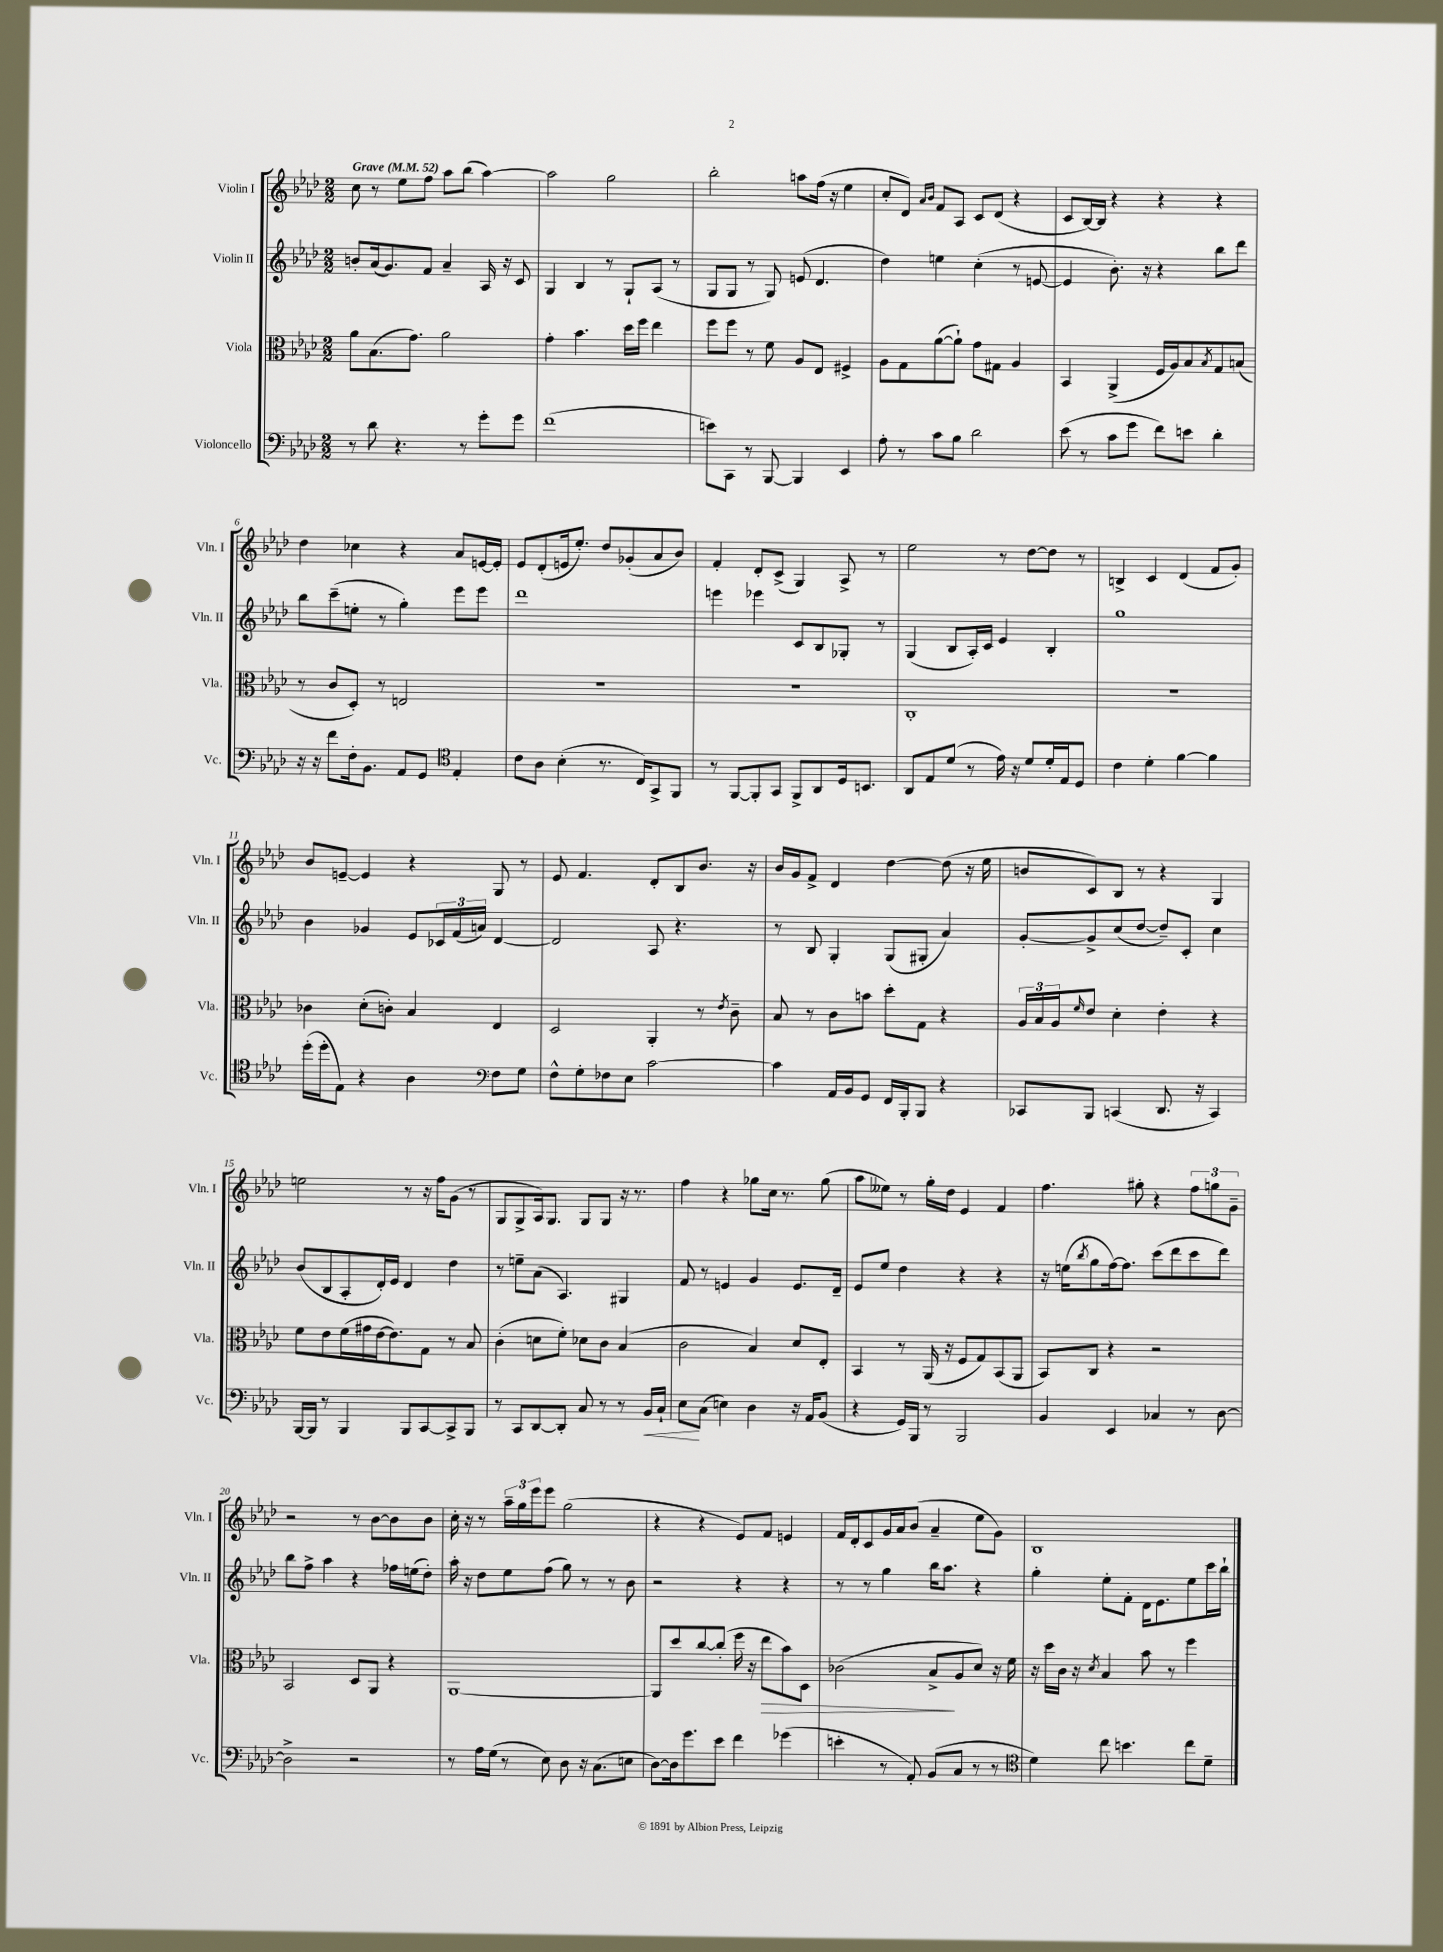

**kern	**kern	**kern	**kern
*staff4	*staff3	*staff2	*staff1
*clefF4	*clefC3	*clefG2	*clefG2
*k[b-e-a-d-]	*k[b-e-a-d-]	*k[b-e-a-d-]	*k[b-e-a-d-]
*M2/2	*M2/2	*M2/2	*M2/2
*MM52	*MM52	*MM52	*MM52
8r	8a-\L	8b'/L	8cc\
8d-\	(8.B-\	(16a-/k	8r
.	.	8.g/)	.
4.r	.	.	8ee-\L
.	8.g\J)	.	.
.	.	8f/J	8ff\J
.	2a-\	4a-~/	8aa-\L
8r	.	.	(8bb-\J
8g'\L	.	16A-/	[4aa-\)
.	.	16r	.
8g\J	.	8c/	.
=	=	=	=
(1f	4g'\	4G/	2aa-\]
.	4.b-\	4B-/	.
.	.	8r	2gg\
.	16dd-\LL	8G`/L	.
.	16ff\JJ	.	.
.	4ee-\	(8A-/J	.
.	.	8r	.
=	=	=	=
8e\L)	8ff\L	8G/L	2bb-'\
8CC\J	8ff\J	8G/J	.
8r	8r	8r	.
[8BBB-/	8f\	8G/)	.
4BBB-/]	8A-/L	(8e/	8aa\L
.	8E-/J	4.d-/	(16ff\Jk
.	.	.	16r
4EE-/	4F#^/	.	4ee-\
=	=	=	=
8A-'\	8A-\L	4dd-\)	8cc'/L
8r	8G\	.	8d-/J)
.	.	.	16qqa-/LL
.	.	.	16qqb-/JJ
8c\L	([8a-\	4ee\	8f/L
8B-\J	8a-`\]J)	.	8A-/J
2d-\	8g\L	(4cc'\	8c/L
.	8G#\J	.	(8d-/J
.	4A-/	8r	4r
.	.	[8e/	.
=	=	=	=
(8e-\	4BB-/	4e/]	8c/L
8r	.	.	[16B-/L)
.	.	.	16B-/]JJ
8c\L	(4AA-^/	8.b-'\)	4r
8g\J	.	.	.
.	.	16r	.
8f\L)	16F/LL	4r	4r
.	16A-/J)	.	.
8e\J	8B-/	.	.
.	8qB-/	.	.
4d-'\	8G/	8bb-\L	4r
.	(8B/J	8ddd-\J	.
=	=	=	=
16r	8r	8bb-\L	4dd-\
16r	.	.	.
8f\L	8c/L	(8ccc~\	.
16F'\k	8D-'/J)	8ee'\J	4cc-\
8.BB-\J	.	.	.
.	8r	8r	.
8AA-/L	2E/	4gg'\)	4r
8GG/J	.	.	.
*clefC4	*	*	*
4E-'/	.	8eee-\L	8a-/L
.	.	8eee-\J	[16e/L
.	.	.	16e'/]JJ
=	=	=	=
8c\L	1r	1ddd-	8e-/L
8A-\J	.	.	(8d-'/
(4B-'\	.	.	16e/k
.	.	.	8.ee-'/J)
8.r	.	.	8dd-/L
.	.	.	(8g-'/
16C/LK)	.	.	.
8GG^/	.	.	8a-/
8FF/J	.	.	8b-/J)
=	=	=	=
8r	1r	4eee\	4f'/
[8FF/L	.	.	.
8FF'/]	.	4eee-\	8d-'/L
8GG/J	.	.	(8c^/J
8FF^/L	.	8c/L	4G/)
8AA-/	.	8B-/	.
16D-/k	.	8G-'/J	8A-^/
8.BB/J	.	.	.
.	.	8r	8r
=	=	=	=
8AA-/L	1C'	(4G/	2ee-\
8E-/	.	.	.
(8d-/J	.	8B-/L	.
8r	.	16A-'/L)	.
.	.	16c/JJ	.
16e-\)	.	4e-/	8r
16r	.	.	.
8d-/L	.	.	[8dd-\L
16d-'/L	.	4B-'/	8dd-\]J
16E-/J	.	.	.
8D-/J	.	.	8r
=	=	=	=
4c\	1r	1gg	4B^/
4d-'\	.	.	4c/
[4f\	.	.	(4d-/
4f\]	.	.	8f/L
.	.	.	8g'/J)
=	=	=	=
(16dd-'\LL	4c-\	4b-\	8b-/L
16dd-'\J	.	.	.
8E-\J)	.	.	[8e~/J
4r	(8d-'\L	4g-/	4e/]
.	8c'\J)	.	.
4A-\	4B-/	8e-/L	4r
.	.	24c-/L	.
.	.	(24f/	.
.	.	24a/JJ)	.
*clefF4	*	*	*
8F\L	4E-/	[4d-/	8G/
8G\J	.	.	8r
=	=	=	=
8F^^\L	2D-/	2d-/]	8e-/
8G'\	.	.	4.f/
8F-\	.	.	.
8E-\J	.	.	.
[2c\	4AA-'/	8A-/	8d-'/L
.	.	4.r	8B-/
.	8r	.	8.b-/J
.	8qe-/	.	.
.	8c~\	.	.
.	.	.	16r
=	=	=	=
4c\]	8B-/	8r	16b-/LL
.	.	.	16g/J
.	8r	8B-/	8f^/J
16AA-/LL	8c\L	4G'/	4d-/
16BB-/J	.	.	.
8GG/J	8b\J	.	.
16FF/LL	8dd-'\L	(8G/L	[4dd-\
16BBB-'/J	.	.	.
8BBB-/J	8G\J	8G#'/J	.
4r	4r	4a-/)	(8dd-\]
.	.	.	16r
.	.	.	16ee-\
=	=	=	=
8CC-/L	24A-/LL	[8g'/L	8b/L
.	24B-/	.	.
.	24A-/J	.	.
.	16qqf/	.	.
8BBB-/J	8e-/J	8g^/]	8c/)
(4CC/	4d-'\	(8cc/	8B-/J
.	.	[8dd-/J	8r
8.DD-/	4e-'\	8dd-~/]L)	4r
.	.	8c'/J	.
16r	.	.	.
4CC/)	4r	4cc\	4G/
=	=	=	=
[16BBB-/LL	8f\L	(8b-/L	2ee\
16BBB-/]JJ	.	.	.
8r	8e-\	8B-/	.
4BBB-/	(16f\L	8A-'/	.
.	16g#\	.	.
.	[16e-\J	16d-'/L)	.
.	8.e-\])	16e-/JJ	.
8BBB-/L	.	4d-/	8r
[8CC/	8G\J	.	16r
.	.	.	16ff\LK
8CC^/]	8r	4dd-\	(8g\J
8BBB-/J	8B-/	.	8r
=	=	=	=
8r	(4c'\	8r	8G/L
8CC/L	.	8ee~\L	8G^/
[8DD-/	8d\L	(8a-\J	16A-/k)
.	.	.	8.G/J
8DD-'/]J	8f'\J)	4.A-/)	.
8C/	8d-\L	.	8G/L
8r	8c\J	.	8G/J
8r	(4B-/	4G#/	16r
.	.	.	8.r
16BB-/LL	.	.	.
16C`/JJ	.	.	.
=	=	=	=
8E-\L	2c\	8f/	4ff\
(8C\J	.	8r	.
4E\)	.	4e/	4r
4D-\	4B-/)	4g/	8gg-\L
.	.	.	16cc\Jk
.	.	.	8.r
16r	8d-/L	8.e/L	.
16AA-/LK	.	.	.
(8BB-/J	8E-'/J	.	(8gg-\
.	.	16d-~/Jk	.
=	=	=	=
4r	4BB-/	8e-/L	8aa-\L
.	.	8ee-/J	8ee--\J)
16GG/LL)	8r	4dd-\	8r
16BBB-/JJ	.	.	.
8r	(16AA-/	.	16gg'\LL
.	16r	.	16dd-\JJ
2BBB-/	8F/L	4r	4e-/
.	8G/)	.	.
.	(8BB-/	4r	4f/
.	8AA-/J	.	.
=	=	=	=
4BB-/	8BB-/L)	16r	4.ff\
.	.	(16ee\LK	.
.	.	8qbb-/	.
.	8C/J	8gg\	.
4EE-/	4r	[16ff\k)	.
.	.	8.ff\]J	.
.	.	.	8gg#'\
4C-/	2r	(8ccc\L	4r
.	.	8ddd-\	.
8r	.	8ccc\	12ff\L
.	.	.	12gg\
[8D-\	.	8ddd-\J)	.
.	.	.	12g~\J
=	=	=	=
2D-^\]	2BB-/	8bb-\L	2r
.	.	8ff^\J	.
.	.	4aa-\	.
2r	8D-/L	4r	8r
.	8AA-/J	.	[8b-\L
.	4r	16ff-\LL	8b-\]
.	.	(16ee\J	.
.	.	8dd-'\J)	8b-\J
=	=	=	=
8r	[1AA-	16aa-'\	16cc'\
.	.	16r	16r
16A-\LL	.	8dd-\L	8r
(16G\JJ	.	.	.
8r	.	8ee-\	24aa-~\LL
.	.	.	24gg\
.	.	.	24eee-\J
8E-\)	.	(8ff\J	8eee-\J
8D-\	.	8gg\)	(2gg\
16r	.	8r	.
(8.C\L	.	.	.
.	.	8r	.
8E\J	.	8b-\	.
=	=	=	=
[8D-\L)	8AA-/]L	2r	4r
16D-\]k	8dd-/	.	.
8.g\	.	.	.
.	[8cc/	.	4r
8e-\J	(8cc'/]J	.	.
4f\	16ff\	4r	8e-/L)
.	16r	.	.
.	8ee-\L	.	8f/J
(4g-\	8b-\)	4r	4e/
.	8D-\J	.	.
=	=	=	=
4e'\	(2c-\	8r	16f/LL
.	.	.	16d-'/J
.	.	8r	8c/
8r	.	4gg\	16g/L
.	.	.	16a-/J
8AA-'/)	.	.	(8b-/J
(8BB-/L	8B-^/L	16bb-\LK	4a-~/
.	.	8.aa-\J	.
8C/J	8A-/	.	.
8r	8d-/J)	4r	8ee-\L
8r	16r	.	8g\J)
.	16f\	.	.
=	=	=	=
*clefC4	*	*	*
4d-\)	16r	4gg'\	1B-
.	16dd-\LL	.	.
.	16c\JJ	.	.
.	16r	.	.
.	8qd-/	.	.
8cc\	4B-/	8ee-'\L	.
4.b\	.	8f'\J	.
.	8b-\	16d-\LK	.
.	.	8.e-\	.
.	8r	.	.
8cc\L	4ff\	8ee-\	.
8d-~\J	.	16ccc\L	.
.	.	16bb-`\JJ	.
==	==	==	==
*-	*-	*-	*-
